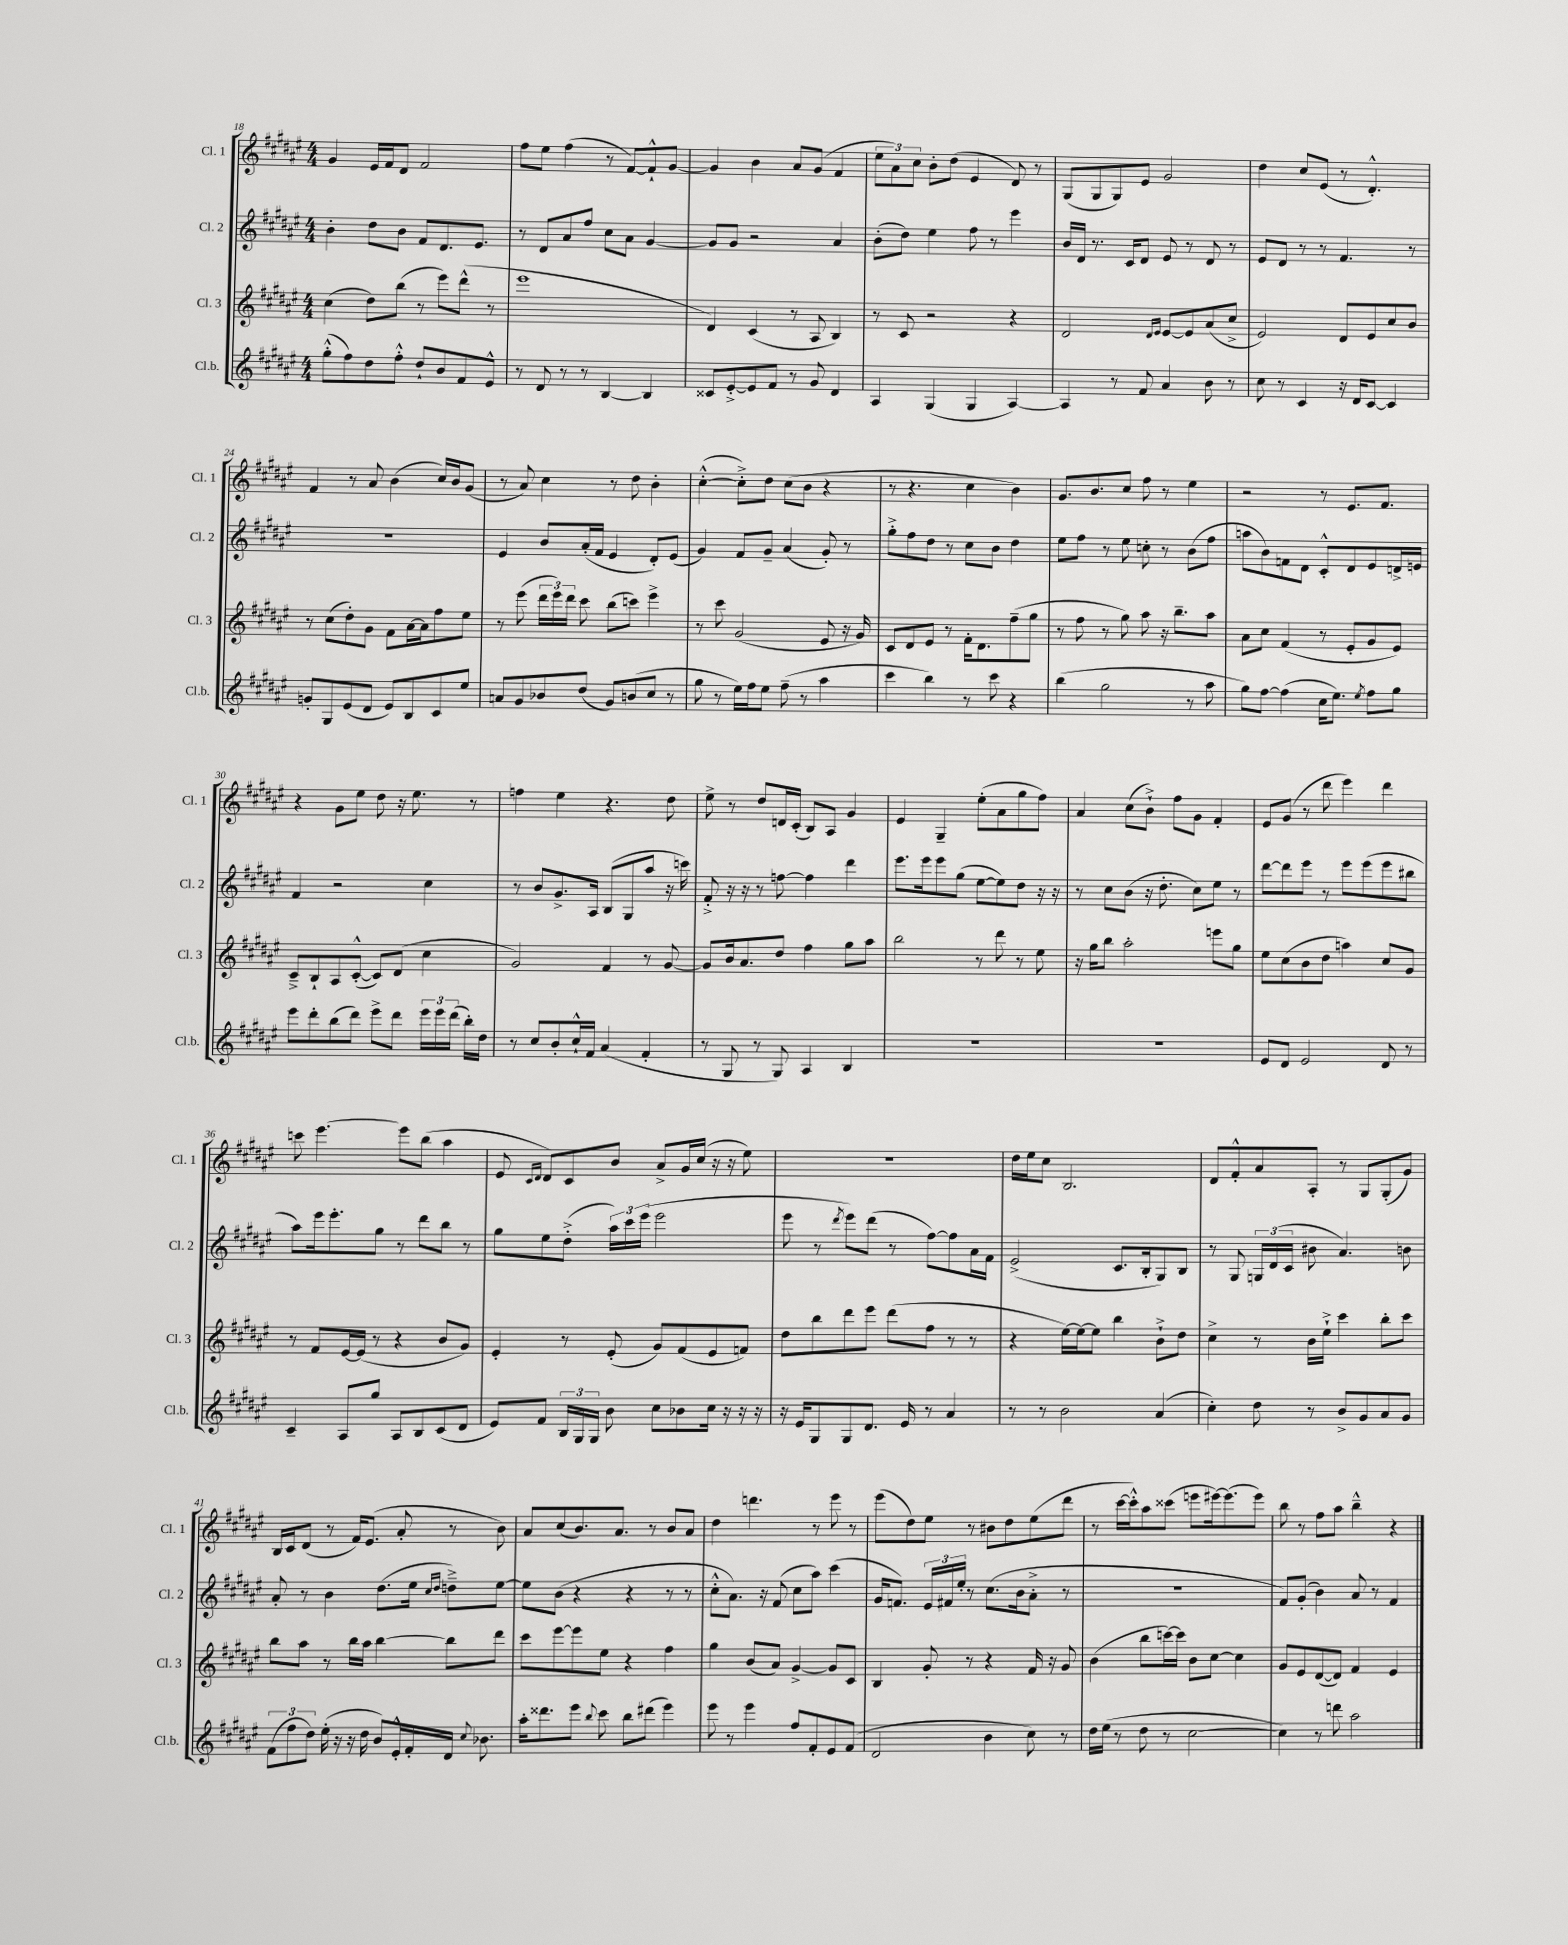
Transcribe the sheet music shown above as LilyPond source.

<<
\new StaffGroup <<
\new Staff = "s0" \with { instrumentName = "Cl. 1" shortInstrumentName = "Cl. 1" } {
    \clef treble \key fis \major \numericTimeSignature \time 4/4
    \autoBeamOff gis'4 eis'16[ fis'16 dis'8] fis'2 |
    fis''8[ eis''8] fis''4( r8 fis'8[~) fis'8-!-^ gis'8]~ |
    gis'4 b'4 ais'8[ gis'8]( fis'4 |
    \tuplet 3/2 { eis''8[ ais'8) cis''8] } b'8[-. dis''8]( eis'4 dis'8) r8 |
    gis8[( gis8 gis8) eis'8] gis'2 |
    dis''4 cis''8[ eis'8]( r8 dis'4.-.-^) |
    fis'4 r8 ais'8 b'4( cis''16[) b'16 gis'8]( |
    r8 ais'8) cis''4 r8 dis''8 b'4-. |
    cis''4~-.-^( cis''8[-.->) dis''8] cis''8[( b'8] r4 |
    r8 r4. cis''4 b'4) |
    gis'8.[ b'8. cis''8] fis''8 r8 eis''4 |
    r2 r8 eis'8.[ fis'8.] |
    r4 gis'8[ eis''8] dis''8 r16 eis''8. r8 |
    f''4 eis''4 r4. dis''8 |
    eis''8-> r8 dis''8[ d'16 cis'16]-.( b8[) ais8] gis'4 |
    eis'4 gis4-- eis''8[-.( ais'8 gis''8 fis''8]) |
    ais'4 cis''8[( b'8]-!->) fis''8[ gis'8] fis'4-. |
    eis'8[ gis'8]( r8 dis'''8 eis'''4) dis'''4 |
    c'''8 eis'''4.~ eis'''8[ b''8]( ais''4 |
    eis'8 \grace { cis'16[ dis'16] } dis'8[) cis'8 b'8] ais'8[-> gis'16 cis''16]( r16 r16 eis''8) |
    R1 |
    dis''16[ eis''16 cis''8] b2. |
    dis'8[ fis'8-.-^ ais'8 ais8]-. r8 gis8[ gis8-.( gis'8]) |
    b16[ cis'16 dis'8]( r8 fis'16[) eis'8.]( ais'8-. r8 b'8) |
    ais'8[ cis''8( b'8.) ais'8.] r8 b'8[ ais'8] |
    dis''4 d'''4. r8 eis'''8 r8 |
    eis'''8[( dis''8) eis''8] r8 bis'8[ dis''8 eis''8( dis'''8] |
    r8 cis'''16[~ cis'''16-.-^) ais''8 cisis'''8]( e'''8[ eis'''16~) eis'''8.( eis'''8]) |
    b''8 r8 fis''8[ ais''8] b''4---^ r4 \bar "|." |
}
\new Staff = "s1" \with { instrumentName = "Cl. 2" shortInstrumentName = "Cl. 2" } {
    \clef treble \key fis \major \numericTimeSignature \time 4/4
    \autoBeamOff b'4-. dis''8[ b'8] fis'8[ dis'8. eis'8.] |
    r8 dis'8[ ais'8 fis''8] cis''8[ ais'8] gis'4~ |
    gis'8[ gis'8] r2 ais'4 |
    b'8[-.( dis''8]) eis''4 fis''8 r8 eis'''4 |
    b'16[ dis'16] r8. cis'16[ dis'8] eis'8 r8 dis'8 r8 |
    eis'8[ dis'8] r8 r8 fis'4. r8 |
    r1 |
    eis'4 b'8[ ais'16-.( fis'16] eis'4 dis'8[-.) eis'8]( |
    gis'4) fis'8[ gis'8]-- ais'4( gis'8-.) r8 |
    gis''8[-.-> fis''8 dis''8] r8 cis''8[ b'8] dis''4 |
    eis''8[ fis''8] r8 eis''8 c''8-. r8 b'8[( fis''8] |
    a''8[ b'8) f'8 dis'8] cis'8[-.-^ dis'8 eis'8 d'16-> e'16] |
    fis'4 r2 cis''4 |
    r8 b'8[ gis'8.-> ais16] b8[( gis8 ais''8] r16 c'''16) |
    fis'8-.-> r16 r16 r8 f''8~ f''4 dis'''4 |
    eis'''8.[ eis'''16 eis'''8 gis''8]( eis''8[~ eis''8) dis''8] r16 r16 |
    r8 cis''8[ b'8]( r16 dis''8.-. cis''8[) eis''8] r8 |
    dis'''8[~ dis'''8 eis'''8] r8 eis'''8[ eis'''8( eis'''8 bis''8] |
    ais''8[) eis'''16 eis'''8.-. gis''8] r8 dis'''8[ b''8] r8 |
    gis''8[ eis''8 dis''8]-.->( \tuplet 3/2 { ais''16[) cis'''16 eis'''16]( } eis'''2 |
    eis'''8 r8 \acciaccatura { dis'''8 } eis'''8[) dis'''8]( r8 fis''8[~) fis''8 ais'16 fis'16] |
    eis'2->( cis'8.[ b16-. gis8) b8] |
    r8 gis8 \tuplet 3/2 { g16[ dis'16( cis'16] } bis'8 ais'4.) b'8 |
    ais'8-. r8 b'4 dis''8.[( eis''16] \grace { cis''16[ dis''16] } d''8[--->) eis''8]~ |
    eis''8[ b'8]( r4 r4 r8 r8 |
    cis''8[-.-^ ais'8.]) r16 fis'8( cis''8[ ais''8]) cis'''4( |
    gis'16[ f'8.]) \tuplet 3/2 { eis'16[ fis'16 eis''16]-. } r8 cis''8.[( b'16 ais'8]-.-> r8 |
    R1 |
    fis'8[) gis'8]-.( b'4) ais'8 r8 fis'4 \bar "|." |
}
\new Staff = "s2" \with { instrumentName = "Cl. 3" shortInstrumentName = "Cl. 3" } {
    \clef treble \key fis \major \numericTimeSignature \time 4/4
    \autoBeamOff cis''4( dis''8[) b''8]( r8 eis'''8[) dis'''8]-^( r8 |
    eis'''1 |
    dis'4) cis'4( r8 ais8 b4) |
    r8 cis'8 r2 r4 |
    dis'2 \grace { dis'16[ eis'16] } eis'8[~ eis'8 ais'8( cis''8]-> |
    eis'2) dis'8[ eis'8 cis''8 b'8] |
    r8 cis''8[( dis''8-.) gis'8] fis'8[ ais'16~ ais'16 fis''8 eis''8] |
    r8 eis'''8( \tuplet 3/2 { dis'''16[ eis'''16) dis'''16] } cis'''8 b''8[( c'''8]) eis'''4-> |
    r8 cis'''8 gis'2( eis'8 r16 gis'16) |
    cis'8[ dis'8 eis'8] r8 fis'16[-. dis'8. fis''8--( gis''8] |
    r8 fis''8 r8 gis''8) ais''8 r16 b''8.[-- ais''8] |
    ais'8[ cis''8] fis'4( r8 eis'8[-. gis'8 eis'8]) |
    cis'8[---> b8-! ais8 cis'8]~-.-^( cis'8[) dis'8]( cis''4 |
    gis'2) fis'4 r8 gis'8~ |
    gis'8[ b'16 ais'8. dis''8] fis''4 gis''8[ ais''8] |
    b''2 r8 dis'''8 r8 eis''8 |
    r16 gis''16[ b''8] ais''2-. e'''8[ gis''8] |
    eis''8[ cis''8( b'8 dis''8] a''4) cis''8[ gis'8] |
    r8 fis'8[ eis'16~ eis'16]( r8 r4 b'8[ gis'8]) |
    eis'4-. r8 eis'8-.( gis'8[) fis'8( eis'8 f'8]) |
    dis''8[ b''8 dis'''8 eis'''8] dis'''8[( fis''8] r8 r8 |
    r4 eis''16[~) eis''16~ eis''8] b''4 b'8[-!-> dis''8] |
    cis''4-> r8 b'16[ eis''16]-!-> cis'''4 b''8[-. cis'''8] |
    b''8[ ais''8] r8 b''16[ ais''16] b''4~ b''8[ dis'''8] |
    cis'''8[ eis'''8~ eis'''8 eis''8] r4 fis''4 |
    gis''4 b'8[( ais'8]) gis'4~-> gis'8[ cis'8] |
    b4 gis'8-. r8 r4 fis'16 r16 gis'8 |
    b'4( b''8[ c'''16~) c'''16] b'8[ cis''8]~ cis''4 |
    gis'8[ eis'8 dis'8~( dis'8]) fis'4 eis'4 \bar "|." |
}
\new Staff = "s3" \with { instrumentName = "Cl.b." shortInstrumentName = "Cl.b." } {
    \clef treble \key fis \major \numericTimeSignature \time 4/4
    \autoBeamOff gis''8[-.-^( fis''8) dis''8 fis''8]-.-^ dis''8[-! b'8 fis'8 eis'8]-^ |
    r8 dis'8 r8 r8 b4~ b4 |
    cisis'8[ eis'8~-.-> eis'8 fis'8] r8 gis'8 dis'4 |
    ais4 gis4( gis4 ais4~) |
    ais4 r8 fis'8 ais'4 b'8 r8 |
    cis''8 r8 cis'4 r16 dis'16[ cis'8]~ cis'4 |
    g'8[-. gis8 eis'8( dis'8] eis'8[) b8 cis'8 eis''8] |
    a'8[ gis'8 bes'8 dis''8]( gis'8[) b'8( cis''8] r8 |
    gis''8 r8 eis''16[) fis''16 eis''8] fis''8--( r8 ais''4 |
    cis'''4 b''4) r8 cis'''8 r4 |
    b''4( gis''2 r8 ais''8 |
    gis''8[) fis''8]~ fis''4( cis''16[ eis''8.]) \acciaccatura { eis''8 } fis''8[ gis''8] |
    eis'''8[ dis'''8-. b''8( dis'''8]) eis'''8[-> dis'''8] \tuplet 3/2 { eis'''16[ eis'''16 dis'''16]( } b''16[-.) dis''16] |
    r8 cis''8[ b'8-. cis''16-!-^ fis'16] ais'4( fis'4-. |
    r8 gis8 r8 gis8) ais4 b4 |
    R1 |
    R1 |
    eis'8[ dis'8] eis'2 dis'8 r8 |
    cis'4-- ais8[ gis''8] ais8[ b8 cis'8( dis'8] |
    eis'8[) fis'8] \tuplet 3/2 { b16[ gis16 gis16] } b'8 cis''8[ bes'8 cis''16] r16 r16 r16 |
    r16 eis'16[ gis8 gis8 dis'8.] eis'16 r8 ais'4 |
    r8 r8 b'2 ais'4( |
    cis''4-.) dis''8 r8 b'8[-> gis'8 ais'8 gis'8] |
    \tuplet 3/2 { fis'8[( fis''8 dis''8]) } eis''16-.( r16 r16 dis''16 b'8[) eis'16-.-^ fis'16-. dis'16] \appoggiatura { cis''8 } bes'8. |
    ais''16[-. disis'''8. eis'''8] \appoggiatura { b''8 } cis'''8 b''8[ dis'''8]( eis'''4) |
    eis'''8 r8 eis'''4 fis''8[ fis'8-. eis'8 fis'8]( |
    dis'2 b'4 cis''8) r8 |
    dis''16[ eis''16]( r8 dis''8 r8 cis''2~ |
    cis''4) r8 d'''8 ais''2 \bar "|." |
}
>>
>>
\layout { \context { \Score currentBarNumber = #18 } }
